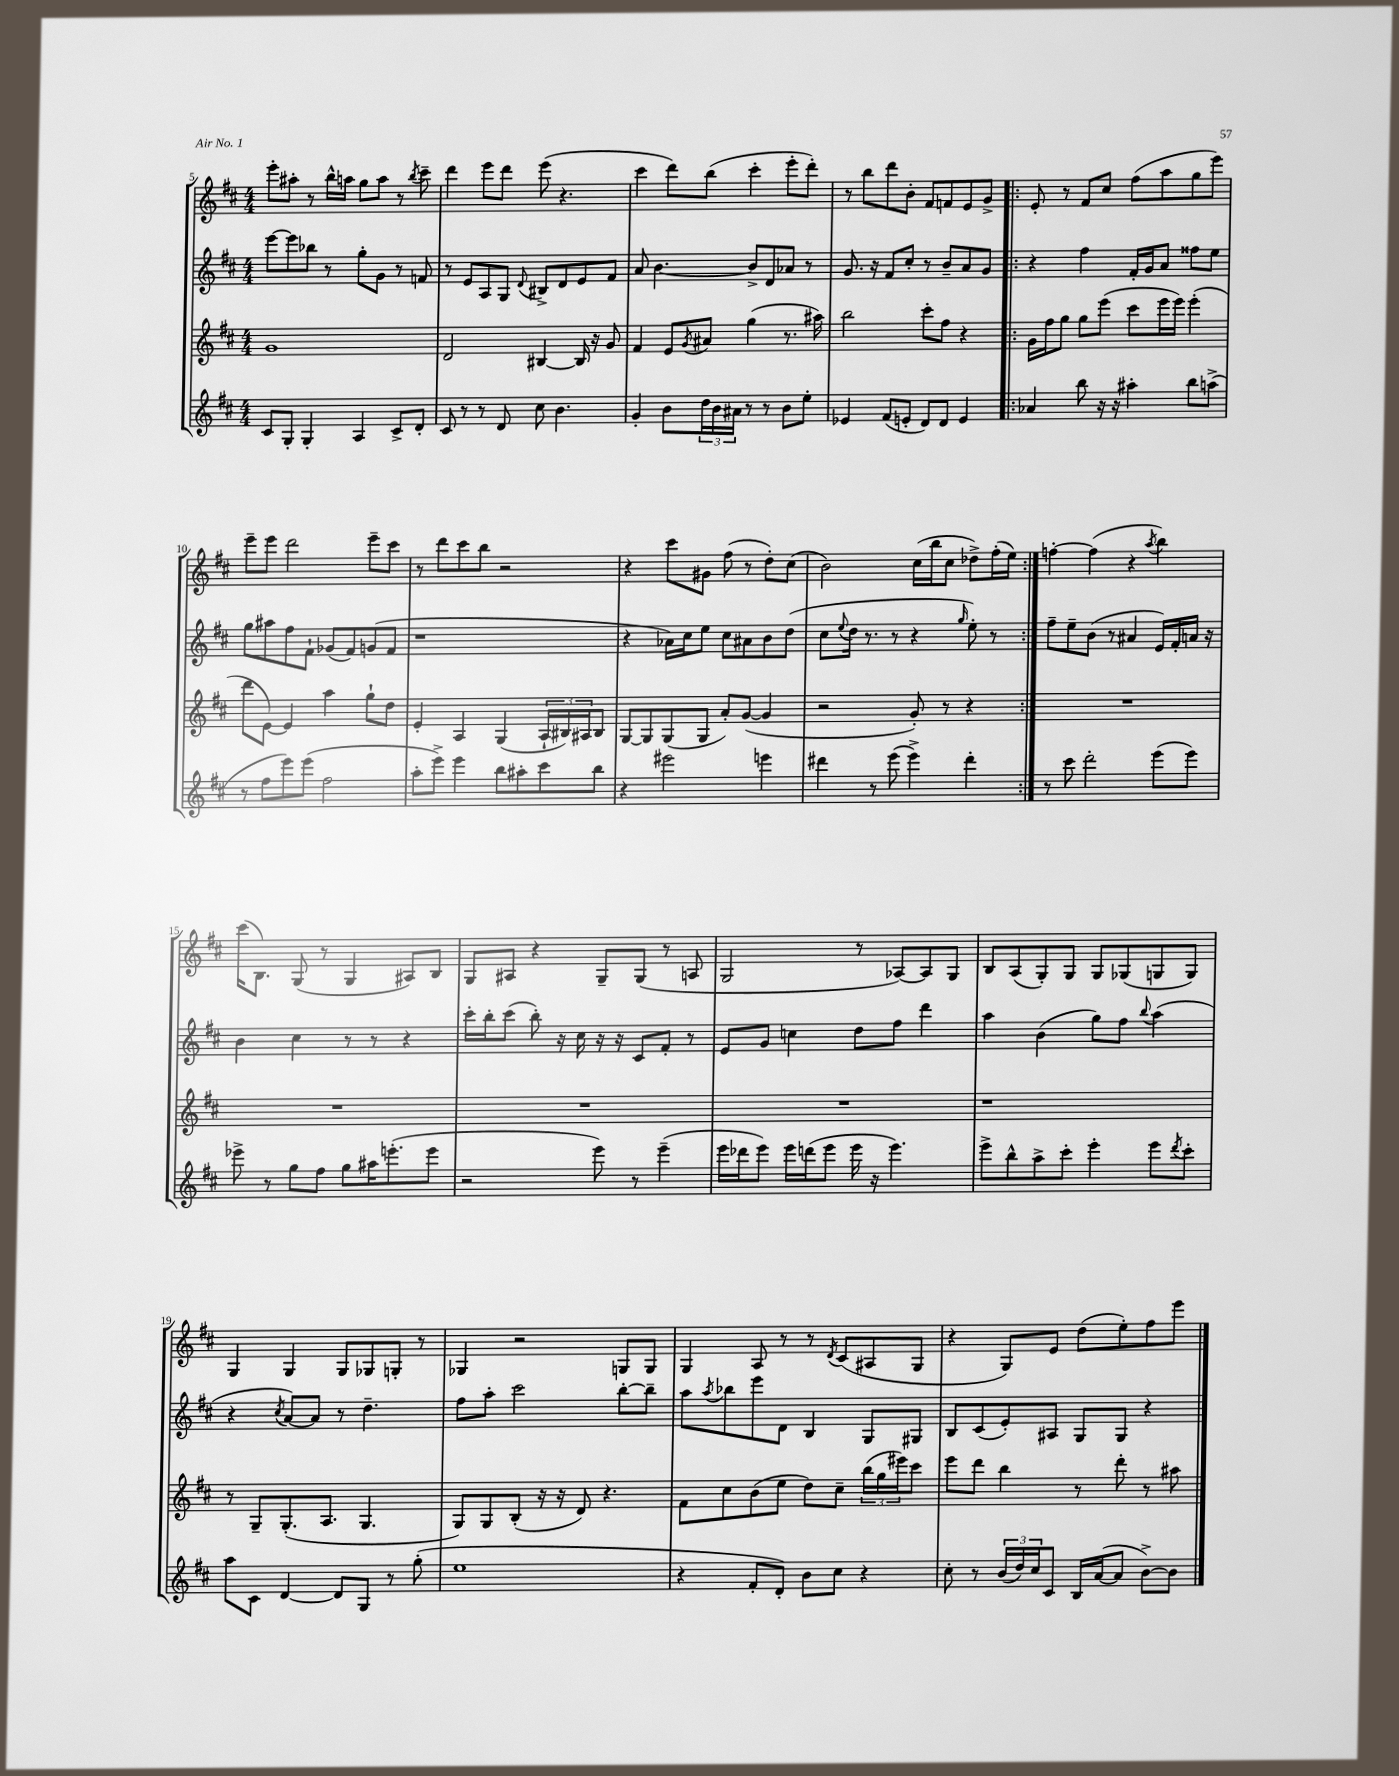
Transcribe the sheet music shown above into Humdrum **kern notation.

**kern	**kern	**kern	**kern
*part4	*part3	*part2	*part1
*staff4	*staff3	*staff2	*staff1
*clefG2	*clefG2	*clefG2	*clefG2
*k[f#c#]	*k[f#c#]	*k[f#c#]	*k[f#c#]
*M4/4	*M4/4	*M4/4	*M4/4
=5	=5	=5	=5
8c#/L	1g	[8eee\L	8eee'\L
8G'/J	.	8eee\]	8aa#X'\J
4G'/	.	8bb-X\J	8r
.	.	8r	16bb^^\LL
.	.	.	16aan\JJ
4A/	.	8gg'\L	8gg\L
.	.	8g\J	8aa\J
8c#^/L	.	8r	8r
.	.	.	8qbb/
8d'/J	.	8fn/	8ccc#~\
=6	=6	=6	=6
8c#/	2d/	8r	4ddd\
8r	.	8e/L	.
8r	.	8A/	8eee\L
8d/	.	8G/J	8ddd\J
.	.	8qqd/	.
8cc#\	[4B#X/	8B#X^/L	(8eee\
4.b\	.	8d/	4.r
.	16B#/]	8e/	.
.	16r	.	.
.	8g/	8f#/J	.
=7	=7	=7	=7
4g'/	4f#/	8a/	4ccc#\
.	.	[4.b\	.
8b\L	8e/L	.	8ddd\L)
.	8qg/	.	.
24dd\L	8a#X/J	.	(8bb\J
24b\	.	.	.
24a#X\JJ	.	.	.
8r	(4gg\	8b^/L]	4ccc#'\
8r	.	8d/	.
8b\L	8.r	8a-X/J	8eee'\L
8ee'\J	.	8r	8ddd'\J)
.	16aa#X\)	.	.
=8	=8	=8	=8
4e-X/	2bb\	8.g/	8r
.	.	.	8bb\L
.	.	16r	.
(8f#/L	.	8f#/L	8ddd\
8en'/J	.	8cc#'/J	8b'\J
8d/L)	8ccc#'\L	8r	8f#/L
8d/J	8ff#\J	8b~/L	8fn/
4e/	4r	8a/	8e/
.	.	8g/J	8g^/J
=9!|:	=9!|:	=9!|:	=9!|:
4a-X/	16g\LL	4r	8e'/
.	16ff#\J	.	.
.	8gg\J	.	8r
8bb\	8gg\L	4ff#\	8f#/L
16r	(8eee\J	.	8cc#/J
16r	.	.	.
4aa#X'\	8ccc#\L	16f#'/LL	(8ff#\L
.	.	16g/J	.
.	16eee\L	8a/J	8aa\
.	16eee\JJ)	.	.
8bb\L	(4eee'\	8ff##X\L	8gg\
(8aan^\J	.	8ee\J	8eee\J)
!!LO:LB:g=z
=10	=10	=10	=10
8r	8ddd\L	8gg\L	8eee~\L
8ff#\L	[8e\J)	8aa#X\	8eee\J
8eee\)	4e/]	8ff#\	2ddd\
(8eee\J	.	8f#`\J	.
2ff#\	4aa\	(8g-X/L	.
.	.	8f#/)	.
.	8gg`\L	(8gn/	8eee~\L
.	8dd\J	8f#/J	8ccc#\J
=11	=11	=11	=11
8aa'\L	4e'/	1r	8r
8eee^\J)	.	.	8ddd\L
4eee\	4A/	.	8ccc#\
.	.	.	8bb\J
8bb\L	(4G/	.	2r
8aa#X'\	.	.	.
8ccc#\	24A`/LL	.	.
.	24B#X/)	.	.
.	24A#X/J	.	.
8bb\J	8B#/J	.	.
=12	=12	=12	=12
4r	[8G/L	4r	4r
.	8G/]	.	.
2eee#X\	(8G/	16a-X\LL)	8ccc#\L
.	.	16cc#\J	.
.	8G/J	8ee\J	8g#X\J
.	8a'/L)	8cc#\L	(8ff#\
.	([8g/J	8a#X\	8r
4eeen\	4g/]	8b\	8dd'\L)
.	.	(8dd\J	(8cc#\J
=13	=13	=13	=13
4ddd#X\	2r	8cc#\L	2b\)
.	.	8qqee/	.
.	.	16dd\Jk	.
.	.	8.r	.
8r	.	.	.
(8eee\	.	8r	.
4eee^\)	8g'/)	4r	(16cc#\LL
.	.	.	16bb\J
.	8r	.	8cc#\J
.	.	16qqgg/	.
4ddd#'\	4r	8ee'\)	8dd-X^\L)
.	.	8r	(16ff#'\L
.	.	.	16ee\JJ)
=14:|!	=14:|!	=14:|!	=14:|!
8r	1r	8ff#~\L	[4ffn'\
8ccc#\	.	8ee~\	.
2ddd'\	.	(8b\J	(4ff\]
.	.	8r	.
.	.	4a#X/	4r
.	.	.	8qaa/
(8eee\L	.	16e/LL)	4bb\)
.	.	16f#'/	.
8eee\J)	.	16an/JJ	.
.	.	16r	.
!!LO:LB:g=z
=15	=15	=15	=15
8eee-X^\	1r	4b\	(16ccc#\KL
.	.	.	8.B\J)
8r	.	.	.
8gg\L	.	4cc#\	(8G/
8ff#\J	.	.	8r
8gg\L	.	8r	4G/
16aa#X\K	.	8r	.
(8.eeen'\	.	.	.
.	.	4r	8A#X/L)
8eee\J	.	.	8B/J
=16	=16	=16	=16
2r	1r	16ccc#'\LL	8G/L
.	.	16bb'\J	.
.	.	(8ccc#\J	8A#X/J
.	.	8bb'\)	4r
.	.	16r	.
.	.	16cc#\	.
8eee\)	.	16r	8G~/L
.	.	16r	.
8r	.	8c#/L	(8G/J
(4eee~\	.	8f#'/J	8r
.	.	8r	8An/
=17	=17	=17	=17
16eee\LL	1r	8e/L	2G/
16ddd-X\J	.	.	.
8eee\J)	.	8g/J	.
16eee\LL	.	4ccn\	.
(16dddn\J	.	.	.
8eee\J	.	.	.
16eee\	.	8dd\L	8r
16r	.	.	.
4.eee\)	.	8ff#\J	[8A-X/L)
.	.	4ddd\	8A-/]
.	.	.	8G/J
=18	=18	=18	=18
8eee^\L	1r	4aa\	8B/L
8bb^^\	.	.	(8A/
8aa^\	.	(4b\	8G'/)
8ccc#'\J	.	.	8G/J
4eee'\	.	8gg\L)	8G/L
.	.	8ff#\J	(8G-X/
.	.	8qqbb/	.
8eee\L	.	(4aa\	8Gn/
8qddd/	.	.	.
8ccc#'\J	.	.	8G/J)
!!LO:LB:g=z
=19	=19	=19	=19
8aa\L	8r	4r	4G/
8c#\J	8G~/L	.	.
.	.	8qcc#/	.
[4d/	(8.G'/	[8a/L)	4G/
.	.	8a/J]	.
.	8.A/J	.	.
8d/L]	.	8r	8G/L
8G/J	4.G/	4.dd~\	8G-X/
8r	.	.	8Gn'/J
(8gg'\	.	.	8r
=20	=20	=20	=20
1ee	8G/L)	8ff#\L	4G-X/
.	8G/	8aa'\J	.
.	(8B'/J	2ccc#\	2r
.	16r	.	.
.	16r	.	.
.	8d/)	.	.
.	4.r	.	.
.	.	[8bb'\L	8Gn/L
.	.	8bb~\J]	8G/J
=21	=21	=21	=21
4r	8f#\L	8aa\L	4G/
.	.	8qaa/	.
.	8cc#\	8bb-X\	.
8f#'/L	(8b\	8eee\	8A/
8d'/J)	8ee\J	8d\J	8r
8b\L	8dd\L)	4B/	8r
.	.	.	8qd/
8cc#\J	8cc#~\J	.	(8c#/L
4r	(24bb\LL	8G/L	8A#X/
.	24gg\	.	.
.	24eee#X\J)	.	.
.	8ccc#\J	8G#X/J	8G/J
=22	=22	=22	=22
8cc#'\	8eee\L	8B/L	4r
8r	8ddd\J	(8c#/	.
(24b/LL	4bb\	8e'/)	8G/L)
24dd/)	.	.	.
24cc#/J	.	.	.
8c#/J	.	8A#X/J	8e/J
16B/LL	8r	8G/L	(8dd\L
([16a/J	.	.	.
8a/J]	8ddd'\	8G/J	8ee'\)
[8b^\L)	8r	4r	8ff#\
8b\J]	8aa#X\	.	8eee\J
==	==	==	==
*-	*-	*-	*-
